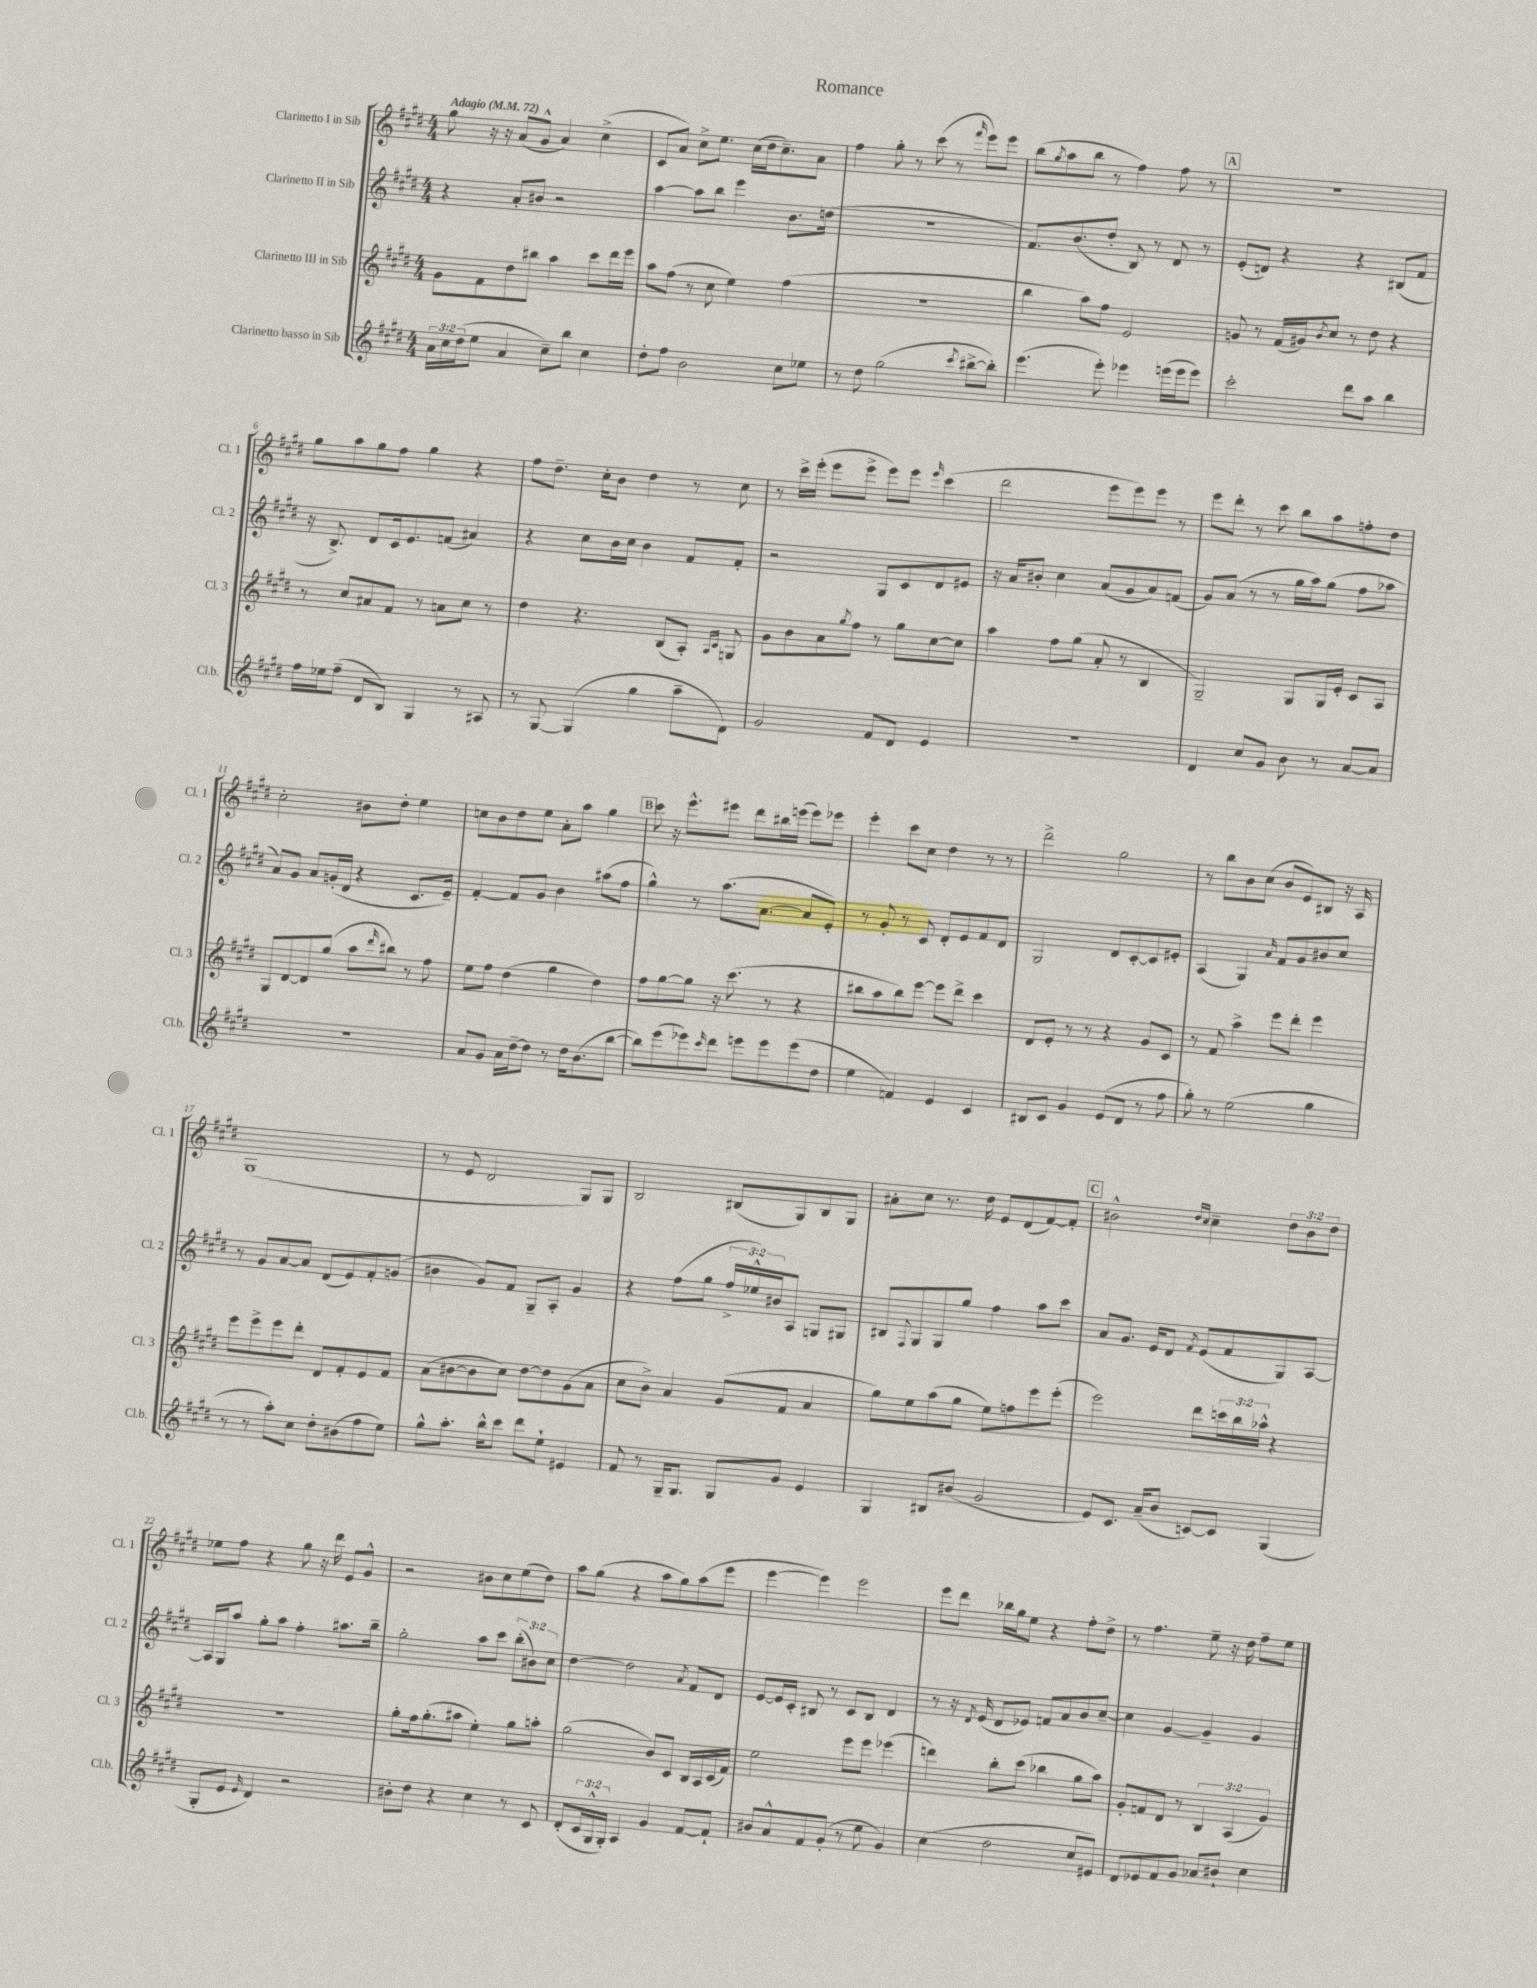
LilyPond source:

\header { title = "Romance" }
<<
\new StaffGroup <<
\new Staff = "s0" \with { instrumentName = "Clarinetto I in Sib" shortInstrumentName = "Cl. 1" } {
    \clef treble \key e \major \numericTimeSignature \time 4/4 \override Staff.TupletNumber.text = #tuplet-number::calc-fraction-text \tempo "Adagio" 4 = 72
    gis''8 r16 r16 a'8( gis'8-^ a'4) cis''4->( |
    cis'8 a'8) cis''8-> e''8. cis''16( dis''16 cis''8.--) a'8 |
    fis''4 gis''8-. r8 cis'''8( r8 \grace { fis'''16 } e'''8) e'''8 |
    b''8( \acciaccatura { gis''8 } a''8 b''8 r8 fis''4) fis''8 r8 |
    \mark \markup { \box "A" } R1 |
    gis''8 a''8 gis''8 fis''8 gis''4 r4 |
    fis''8 dis''8.-- cis''16-. b'8 dis''4 r8 cis''8 |
    r8 cis'''16-> e'''16-.( e'''8 e'''8-> e'''8) e'''8 \grace { e'''16 } cis'''4( |
    dis'''2 e'''8 e'''8) e'''8 r8 |
    e'''8 dis'''8-. r8 cis'''8 b''8 a''8 f''8-. dis''8 |
    cis''2-. bis'8 dis''8-. e''4 |
    c''8 b'8 dis''8 e''8 a'8-. a''8 gis''4 |
    \mark \markup { \box "B" } cis'''8 r16 e'''8.-^ eis'''8 dis'''8 bis''16 e'''16( e'''8) ees'''8 |
    e'''4-. cis'''8 cis''8 dis''4 r8 r8 |
    dis'''2-> gis''2 |
    r8 b''8 b'8 cis''8( b'8 e'8) bis8 r16 a16 |
    gis1( |
    r8 e'8 dis'2 gis8) gis8 |
    b2 bis8( gis8) bis8 gis8 |
    ais'8-. cis''8 r8. dis''16 e'8 dis'8( fis'8~) fis'8-. |
    \mark \markup { \box "C" } bis'2-^ \grace { dis''16 cis''16 } cis''4-- \tuplet 3/2 { dis''8 bis'8 dis''8 } |
    ees''8 fis''8 r4 gis''8 r16 dis'''16 e'8 gis'8-^ |
    r2 bis'8 cis''8 e''8( dis''8) |
    a''8 gis''8( r4 a''8 gis''8) a''8( e'''8 |
    e'''4~ e'''4) e'''2 |
    e'''8 dis'''8 bes''16 gis''16 e''8 r4 fis''8-. dis''8-> |
    r8 fis''4. e''8-- r16 dis''16 fis''8-- e''8 \bar "|." |
}
\new Staff = "s1" \with { instrumentName = "Clarinetto II in Sib" shortInstrumentName = "Cl. 2" } {
    \clef treble \key e \major \numericTimeSignature \time 4/4 \override Staff.TupletNumber.text = #tuplet-number::calc-fraction-text
    r4 a'8-. bis'8 r2 |
    a''4~ a''8 b''8 e'''4 b'8. d''16( |
    R1 |
    fis'8.) b'8.( dis''8-. b8) r8 dis'8 r8 |
    \mark \markup { \box "A" } e'8-.( d'8) r4 r4 bis8( fis'8 |
    r16 b8.->) dis'8 cis'16 e'8. f'8( ais'4) |
    r4 cis''8 b'16 cis''16 b'4 fis'8 fis'8-. |
    r2 gis8 cis'8 dis'8 eis'8 |
    r16 a'16 bis'8-. cis''4 a'8( gis'8 a'8) f'8( |
    gis'8) a'8( r8 r8 gis''16 a''16) gis''8( fis''8 aes''8 |
    a'8) gis'8 a'8 g'16-.( dis'16 r4 cis'8. e'16--) |
    fis'4~-. fis'8 gis'8 b'4 ais''8( fis''8 |
    \mark \markup { \box "B" } gis''4-^) r8 a''8.( a'8.~ a'8 e'8-.) |
    r8 gis'8-. r8 cis'8 dis'8-. e'8 fis'8 dis'8 |
    gis2 dis'8 cis'8~-. cis'8 eis'8-. |
    a4( gis4) \grace { a'16 } fis'8 gis'8 bis'8 cis''8 |
    r8 gis'8 a'8~ a'8 dis'8( e'8) fis'8-. g'8( |
    bis'4 gis'8) fis'8 gis8-- a8-. gis'4 |
    r4 fis''8( gis''8 \tuplet 3/2 { fis''16-> ees''16-^) bis'16 } a8 g8 gis8 |
    bis8 \appoggiatura { fis8 } gis8 gis8 gis''8 fis''4 a''8 cis'''8 |
    \mark \markup { \box "C" } a'8 gis'8. e'16 dis'8 \acciaccatura { fis'8 } e'8( fis'8 gis8) a8~ |
    a16 gis16 a''8 gis''8-. a''8 fis''4-. ais''8. b''16-- |
    gis''2-. a''8 cis'''8 \tuplet 3/2 { b''8-.( bis'8) cis''8 } |
    dis''4~ dis''2 \acciaccatura { a'8 } fis'8 dis'8 |
    e'8~ e'16 cis'16-. bis8 r8 cis'8 bis8 dis'4 |
    r8 r16 \acciaccatura { dis'8 } e'16( dis'8 ees'8) f'8 a'8 b'8 cis''8~-- |
    cis''4 gis'4~ gis'4-- gis'4 \bar "|." |
}
\new Staff = "s2" \with { instrumentName = "Clarinetto III in Sib" shortInstrumentName = "Cl. 3" } {
    \clef treble \key e \major \numericTimeSignature \time 4/4 \override Staff.TupletNumber.text = #tuplet-number::calc-fraction-text
    gis'8 fis'8 dis''8 bis''8 a''4 cis'''8 dis'''16 e'''16 |
    a''8 fis''8( r8 cis''8 e''4) fis''4( |
    R1 |
    b''4 a''8) fis''8 e'2 |
    \mark \markup { \box "A" } g'8 r8 fis'16( gis'16) \acciaccatura { b'8 } cis''8 r8 dis''8 r4 |
    r8 cis''8 ais'8 fis'8 r8 a'8 cis''8 r8 |
    dis''4 r4. b8( a8-.) \grace { a16 cis'16 } g8 |
    gis'8 b'8 a'8 \acciaccatura { gis''8 } fis''8 r8 gis''8 cis''8~ cis''8 |
    a''4 fis''8 gis''8( a'8-. r8 b4 |
    gis2--) gis8 gis16 e'16-. cis'8 a8 |
    gis8 dis'8~ dis'8 gis''8( a''8 \grace { dis'''16 } bis''8) r8 fis''8 |
    e''8 fis''8 dis''4( gis''4 dis''4) |
    \mark \markup { \box "B" } fis''8 gis''8~ gis''8 r16 cis'''8.( r8 r4 |
    bis''8 a''8 bis''8) e'''8~ e'''8 dis'''8-> cis'''4 |
    dis'8 e'8-. r8 r8 r4 gis'8 cis'8 |
    r8 fis'8 a''4-> e'''8 dis'''8-. e'''4 |
    e'''8 e'''8-> e'''8 dis'''8-. dis'8 fis'8-. e'8 fis'8 |
    a'8( bis'8~ bis'8 cis''8) dis''8~ dis''8 gis'8( a'8 |
    cis''8 b'8->) a'4 gis'8( fis'8 a'4 |
    gis''8) e''8 a''8( gis''8 e''8) f''8 e'''8 e'''8-.( |
    \mark \markup { \box "C" } e'''2) dis'''8 \tuplet 3/2 { c'''16 b''16 aes''16-^ } r4 |
    R1 |
    gis''8-. fis''16 gis''8.-.( ais''8 e''4-.) gis''8 a''8-. |
    gis''2( b'8) cis'8 b16 a16 cis'16( fis'16) |
    e''2 e'''8 e'''8 ees'''4( |
    d'''4) b''8-. cis'''8( bes''4 gis''8 a''8) |
    gis'8-. f'8 dis'8 r8 \tuplet 3/2 { b4 a4( gis'4) } \bar "|." |
}
\new Staff = "s3" \with { instrumentName = "Clarinetto basso in Sib" shortInstrumentName = "Cl.b." } {
    \clef treble \key e \major \numericTimeSignature \time 4/4 \override Staff.TupletNumber.text = #tuplet-number::calc-fraction-text
    \tuplet 3/2 { a'16 cis''16 dis''16( } e''8 a'4 cis''8--) b''8 cis''4 |
    dis''8-. fis''8 b'2 cis''8 ees''8 |
    r8 dis''8 gis''2( \acciaccatura { cis'''8 } bis''8~-> bis''8-.) |
    e'''4.( e'''8-.) ees'''4 e'''16( e'''16 e'''8) |
    \mark \markup { \box "A" } cis'''2-. dis'''8 a''8 b''4 |
    fis''16 ees''16 fis''8--( dis'8 b8) gis4 r8 ais8 |
    r8 gis8~ gis4( gis''4 a''8-- dis'8) |
    gis'2 fis'8 dis'8 e'4 |
    R1 |
    dis'4 cis''8 gis'8 b'8 r8 a'8~ a'8 |
    r1 |
    a'8 gis'8 a'16 dis''16~-- dis''8 r8 dis''16 b'8.( b''8~ |
    \mark \markup { \box "B" } b''8) e'''8( ees'''8) \grace { cis'''16 } dis'''8 e'''8 e'''8 e'''8( dis''8 |
    e''4 f'4) e'4 cis'4 |
    bis8 cis'8 gis'4 e'8( dis'8 r8 fis''8 |
    gis''8-.) r8 e''2( gis''4 |
    r8 r8 a''8-.) cis''8 dis''8-. bis'8( fis''8 e''8) |
    gis''8-^ a''8.-. b''16-^ cis'''8 dis'''8 e''8-! eis'4 |
    fis'8 r8 gis16-- gis8. gis8 gis'8 e'4 |
    gis4 bis8 bis'8( gis'2 |
    \mark \markup { \box "C" } e'8) cis'8. a'16--( b'8 c'8~) c'8 gis4( |
    gis8-. e'8 \grace { e'16 } dis'4) r2 |
    bis'8-. dis''8 r4 cis''4 r8 cis'8 |
    dis'8-.( \tuplet 3/2 { cis'16 gis16-^ gis16-.) } a4 gis'4 fis'8~ fis'8-! |
    bis'8 a'8-^ fis'8 gis'8-.( r8 e''8 gis'4) |
    cis''4( dis''2 cis''8 eis'8) |
    dis'8 ees'8 fis'8 gis'8 aes'8 bis'8-! cis''4 \bar "|." |
}
>>
>>
